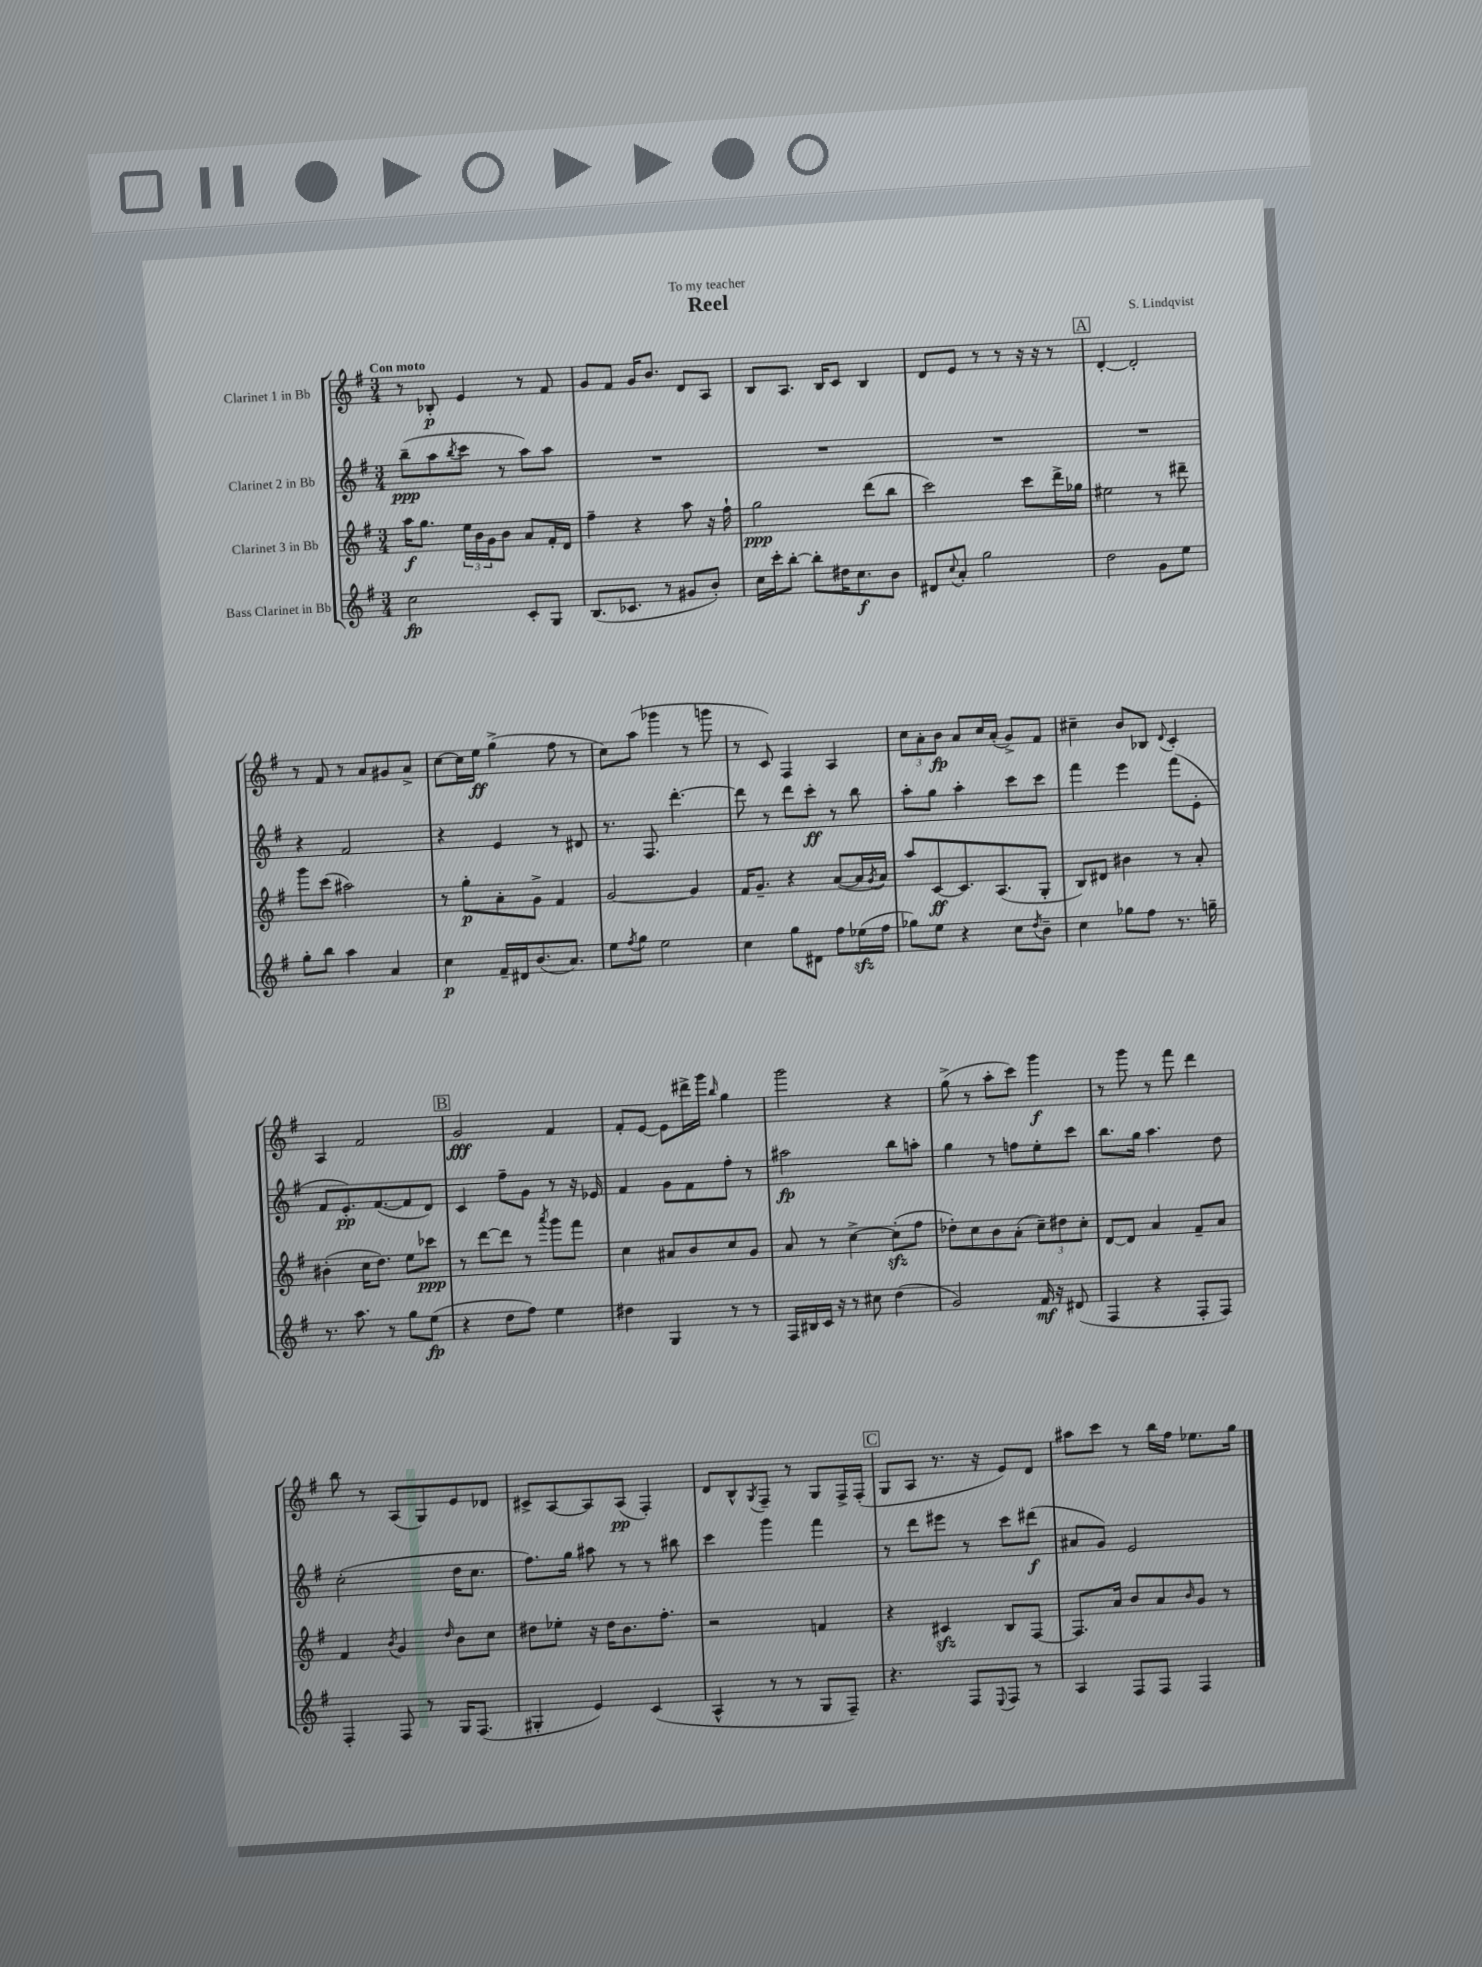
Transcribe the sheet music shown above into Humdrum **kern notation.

**kern	**dynam	**kern	**dynam	**kern	**dynam	**kern	**dynam
*part4	*part4	*part3	*part3	*part2	*part2	*part1	*part1
*staff4	*staff4	*staff3	*staff3	*staff2	*staff2	*staff1	*staff1
*I"Bass Clarinet in Bb	*	*I"Clarinet 3 in Bb	*	*I"Clarinet 2 in Bb	*	*I"Clarinet 1 in Bb	*
*clefG2	*	*clefG2	*	*clefG2	*	*clefG2	*
*k[f#]	*	*k[f#]	*	*k[f#]	*	*k[f#]	*
*M3/4	*	*M3/4	*	*M3/4	*	*M3/4	*
=1	=1	=1	=1	=1	=1	=1	=1
!	!	!	!	!	!	!LO:TX:a:B:t=Con moto	!
2cc\	fp	16aa\KL	f	(8bb~\L	ppp	8r	.
.	.	8.gg\J	.	.	.	.	.
.	.	.	.	8aa\	.	8B-X'/	p
.	.	.	.	8qbb/	.	.	.
.	.	24ee\LL	.	8ccc\J	.	4e/	.
.	.	24b\	.	.	.	.	.
.	.	24g\J	.	.	.	.	.
.	.	8b\J	.	8r	.	.	.
8c'/L	.	8a/L	.	8aa\L)	.	8r	.
8G/J	.	16f#'/L	.	8aa\J	.	8f#/	.
.	.	16d/JJ	.	.	.	.	.
=2	=2	=2	=2	=2	=2	=2	=2
(8.B/L	.	4ff#~\	.	2.r	.	8g/L	.
.	.	.	.	.	.	8f#/J	.
8.c-X/J	.	.	.	.	.	.	.
.	.	4r	.	.	.	16g/KL	.
.	.	.	.	.	.	8.b/J	.
8r	.	.	.	.	.	.	.
8g#X/L	.	8aa\	.	.	.	8d/L	.
8b'/J)	.	16r	.	.	.	8A/J	.
.	.	16ff#`\	.	.	.	.	.
=3	=3	=3	=3	=3	=3	=3	=3
16cc\LL	.	2gg\	ppp	2.r	.	8B/L	.
16ccc'\J	.	.	.	.	.	.	.
[8bb'\J	.	.	.	.	.	8.A/J	.
8bb'\L]	.	.	.	.	.	.	.
.	.	.	.	.	.	16B/KL	.
16dd#X\K	.	.	.	.	.	8c/J	.
8.cc\	f	.	.	.	.	.	.
.	.	(8ddd\L	.	.	.	4B/	.
8b\J	.	8bb\J	.	.	.	.	.
=4	=4	=4	=4	=4	=4	=4	=4
8d#X/L	.	2ccc\)	.	2.r	.	8d/L	.
8qqcc/	.	.	.	.	.	.	.
8a'/J	.	.	.	.	.	8e/J	.
2gg\	.	.	.	.	.	8r	.
.	.	.	.	.	.	8r	.
.	.	8ccc\L	.	.	.	16r	.
.	.	.	.	.	.	16r	.
.	.	16ddd^\L	.	.	.	8r	.
.	.	16gg-X\JJ	.	.	.	.	.
!!LO:REH:place=s1:t=A
=5	=5	=5	=5	=5	=5	=5	=5
2dd\	.	2ee#X\	.	2.r	.	[4d'/	.
.	.	.	.	.	.	2d'/]	.
8g\L	.	8r	.	.	.	.	.
8ee\J	.	8ddd#X~\	.	.	.	.	.
!!LO:LB:g=z
=6	=6	=6	=6	=6	=6	=6	=6
8gg'\L	.	8ggg\L	.	4r	.	8r	.
8bb\J	.	(8ccc\J	.	.	.	8f#/	.
4aa\	.	2aa#X\)	.	2f#/	.	8r	.
.	.	.	.	.	.	8a/L	.
4a/	.	.	.	.	.	8g#X/	.
.	.	.	.	.	.	8a^/J	.
=7	=7	=7	=7	=7	=7	=7	=7
4cc\	p	8r	.	4r	.	[8cc\L	.
.	.	8gg'\L	p	.	.	16cc\L]	.
.	.	.	.	.	.	16ee\JJ	ff
16f#~/LL	.	8a'\	.	4e/	.	(4gg^\	.
16d#X/J	.	.	.	.	.	.	.
(8.b/	.	8g^\J	.	.	.	.	.
.	.	4f#/	.	8r	.	8ff#\	.
8.a/J)	.	.	.	.	.	.	.
.	.	.	.	8d#X/	.	8r	.
=8	=8	=8	=8	=8	=8	=8	=8
8ee\L	.	[2g/	.	8.r	.	8cc\L)	.
8qff#/	.	.	.	.	.	.	.
8gg\J	.	.	.	.	.	(8aa\J	.
.	.	.	.	8.F#/	.	.	.
2ee\	.	.	.	.	.	4ggg-X\	.
.	.	.	.	[4.ddd'\	.	.	.
.	.	4g/]	.	.	.	8r	.
.	.	.	.	.	.	8gggn\	.
=9	=9	=9	=9	=9	=9	=9	=9
4cc\	.	16f#/KL	.	8ddd\]	.	8r	.
.	.	8.g~/J	.	.	.	.	.
.	.	.	.	8r	.	8c/)	.
8gg\L	.	4r	.	8ddd\L	.	4F#/	.
8d#X\J	.	.	.	8ccc'\J	ff	.	.
8ff#\L	.	([8a/L	.	8r	.	4A/	.
(16ee-Xzz\L	.	16a/L]	.	8bb\	.	.	.
.	.	8qg/	.	.	.	.	.
16ff#\JJ	.	16a/JJ)	.	.	.	.	.
=10	=10	=10	=10	=10	=10	=10	=10
8gg-X\L)	.	8aa/L	.	8aa'\L	.	12cc\L	.
.	.	.	.	.	.	12a'\	.
8ee\J	.	[8c/	ff	8gg\J	.	.	.
.	.	.	.	.	.	12b\J	fp
4r	.	8.c/]	.	4aa'\	.	8a/L	.
.	.	.	.	.	.	16cc/L	.
.	.	(8.A/	.	.	.	(16a'/JJ	.
8cc\L	.	.	.	8ccc\L	.	8g^/L)	.
8qdd/	.	.	.	.	.	.	.
8b~\J	.	8G'/J	.	8ccc\J	.	8f#/J	.
=11	=11	=11	=11	=11	=11	=11	=11
4cc\	.	8B/L)	.	4fff#\	.	4cc#X~\	.
.	.	8d#X/J	.	.	.	.	.
8gg-X\L	.	4b#X\	.	4eee\	.	8b/L	.
8ff#\J	.	.	.	.	.	8B-X/J	.
.	.	.	.	.	.	8qqd/	.
8.r	.	8r	.	(8fff#\L	.	4c'/	.
.	.	8a'/	.	8e'\J	.	.	.
16ggn~\	.	.	.	.	.	.	.
!!LO:LB:g=z
=12	=12	=12	=12	=12	=12	=12	=12
8.r	.	(4b#X'\	.	8f#/L	.	4A/	.
.	.	.	.	8.e'/)	pp	.	.
8.aa\	.	.	.	.	.	.	.
.	.	16cc\KL	.	.	.	2f#/	.
.	.	8.dd\J)	.	([8.f#/	.	.	.
8r	.	.	.	.	.	.	.
8gg\L	.	8ee\L	.	8f#/]	.	.	.
(8ee\J	fp	8ccc-X\J	ppp	8d/J)	.	.	.
!!LO:REH:place=s1:t=B
=13	=13	=13	=13	=13	=13	=13	=13
4r	.	8r	.	4c/	.	2g/	fff
.	.	[8ddd\L	.	.	.	.	.
8dd\L	.	8ddd\J]	.	8ff#~\L	.	.	.
8ff#\J)	.	8r	.	8g\J	.	.	.
.	.	8qaaa/	.	.	.	.	.
4ee\	.	8ggg\L	.	8r	.	4f#/	.
.	.	8fff#\J	.	16r	.	.	.
.	.	.	.	16e-X/	.	.	.
=14	=14	=14	=14	=14	=14	=14	=14
4dd#X\	.	4cc\	.	4f#/	.	8f#'/L	.
.	.	.	.	.	.	[8e/J	.
4G/	.	8a#X/L	.	8g\L	.	8e\L]	.
.	.	8b/	.	8f#\	.	16ddd#X^\L	.
.	.	.	.	.	.	16ggg\JJ	.
.	.	.	.	.	.	16qqbb/	.
8r	.	8cc/	.	8ff#'\J	.	4gg\	.
8r	.	8g/J	.	8r	.	.	.
=15	=15	=15	=15	=15	=15	=15	=15
16F#/LL	.	8a/	.	2aa#X\	fp	2ggg\	.
16B#X/	.	.	.	.	.	.	.
16c/JJ	.	8r	.	.	.	.	.
16r	.	.	.	.	.	.	.
8r	.	[4cc^\	.	.	.	.	.
8cc#X\	.	.	.	.	.	.	.
(4dd\	.	(8cczz'\L]	.	8bb\L	.	4r	.
.	.	8ff#\J	.	8aan'\J	.	.	.
=16	=16	=16	=16	=16	=16	=16	=16
2g/)	.	8dd-X'\L)	.	4gg\	.	(8gg^\	.
.	.	8cc\	.	.	.	8r	.
.	.	8b\	.	8r	.	8aa'\L	.
.	.	(8a'\J	.	8ffn\L	.	8ccc\J)	.
16f#/	mf	12cc~\L)	.	8ee'\	.	4ggg\	f
16r	.	.	.	.	.	.	.
.	.	12dd#X\	.	.	.	.	.
(8d#X/	.	.	.	8ccc\J	.	.	.
.	.	12cc'\J	.	.	.	.	.
=17	=17	=17	=17	=17	=17	=17	=17
4F#/	.	[8d/L	.	8.bb\L	.	8r	.
.	.	8d/J]	.	.	.	8ggg\	.
.	.	.	.	16gg\Jk	.	.	.
4r	.	4a/	.	4.aa\	.	8r	.
.	.	.	.	.	.	8fff#\	.
8F#'/L	.	8f#~/L	.	.	.	4ddd\	.
8F#/J)	.	8a/J	.	8dd\	.	.	.
!!LO:LB:g=z
=18	=18	=18	=18	=18	=18	=18	=18
4F#'/	.	4f#/	.	(2cc'\	.	8bb\	.
.	.	.	.	.	.	8r	.
.	.	8qb/	.	.	.	.	.
8F#/	.	4g/	.	.	.	(8A/L	.
8r	.	.	.	.	.	8G/)	.
.	.	16qqdd/	.	.	.	.	.
16G/KL	.	8b\L	.	16dd\KL	.	8e/	.
(8.F#/J	.	.	.	8.cc\J	.	.	.
.	.	8cc\J	.	.	.	8d-X/J	.
=19	=19	=19	=19	=19	=19	=19	=19
4G#X'/	.	8dd#X\L	.	8.ff#\L)	.	8c#X^/L	.
.	.	8ee-X'\J	.	.	.	[8A/	.
.	.	.	.	16gg\Jk	.	.	.
4e/)	.	16r	.	8aa#X\	.	8A/]	.
.	.	16dd#\KL	.	.	.	.	.
.	.	8.b\	.	8r	.	(8A/J	pp
(4c/	.	.	.	8r	.	4F#'/)	.
.	.	8.ff#'\J	.	.	.	.	.
.	.	.	.	8bb#X\	.	.	.
=20	=20	=20	=20	=20	=20	=20	=20
4A^^/	.	2r	.	4ccc\	.	8d/L	.
.	.	.	.	.	.	8B^^/	.
.	.	.	.	.	.	8qG/	.
8r	.	.	.	4ggg\	.	8F#~/J	.
8r	.	.	.	.	.	8r	.
8G/L	.	4fn/	.	4fff#\	.	8G/L	.
8F#~/J)	.	.	.	.	.	16F#^/L	.
.	.	.	.	.	.	(16F#'/JJ	.
!!LO:REH:place=s1:t=C
=21	=21	=21	=21	=21	=21	=21	=21
4.r	.	4r	.	8r	.	8G/L	.
.	.	.	.	8ddd\L	.	8A/J	.
.	.	4c#Xzz/	.	8eee#X\J	.	8.r	.
8F#/L	.	.	.	8r	.	.	.
.	.	.	.	.	.	16r	.
8qqE/	.	.	.	.	.	.	.
8F#/J	.	8B/L	.	8ccc\L	.	8e/L)	.
8r	.	[8F#/J	.	(8ddd#X\J	f	8d/J	.
=22	=22	=22	=22	=22	=22	=22	=22
4A/	.	8.F#/L]	.	8a#X/L	.	8aa#X\L	.
.	.	.	.	8g/J)	.	8ccc\J	.
.	.	16a/Jk	.	.	.	.	.
8F#/L	.	8b/L	.	2e/	.	8r	.
8F#/J	.	8a/	.	.	.	16bb\LL	.
.	.	.	.	.	.	16ff#\JJ	.
.	.	16qqb/	.	.	.	.	.
4F#/	.	8g/J	.	.	.	8.ee-X\L	.
.	.	8r	.	.	.	.	.
.	.	.	.	.	.	16gg\Jk	.
==	==	==	==	==	==	==	==
*-	*-	*-	*-	*-	*-	*-	*-
